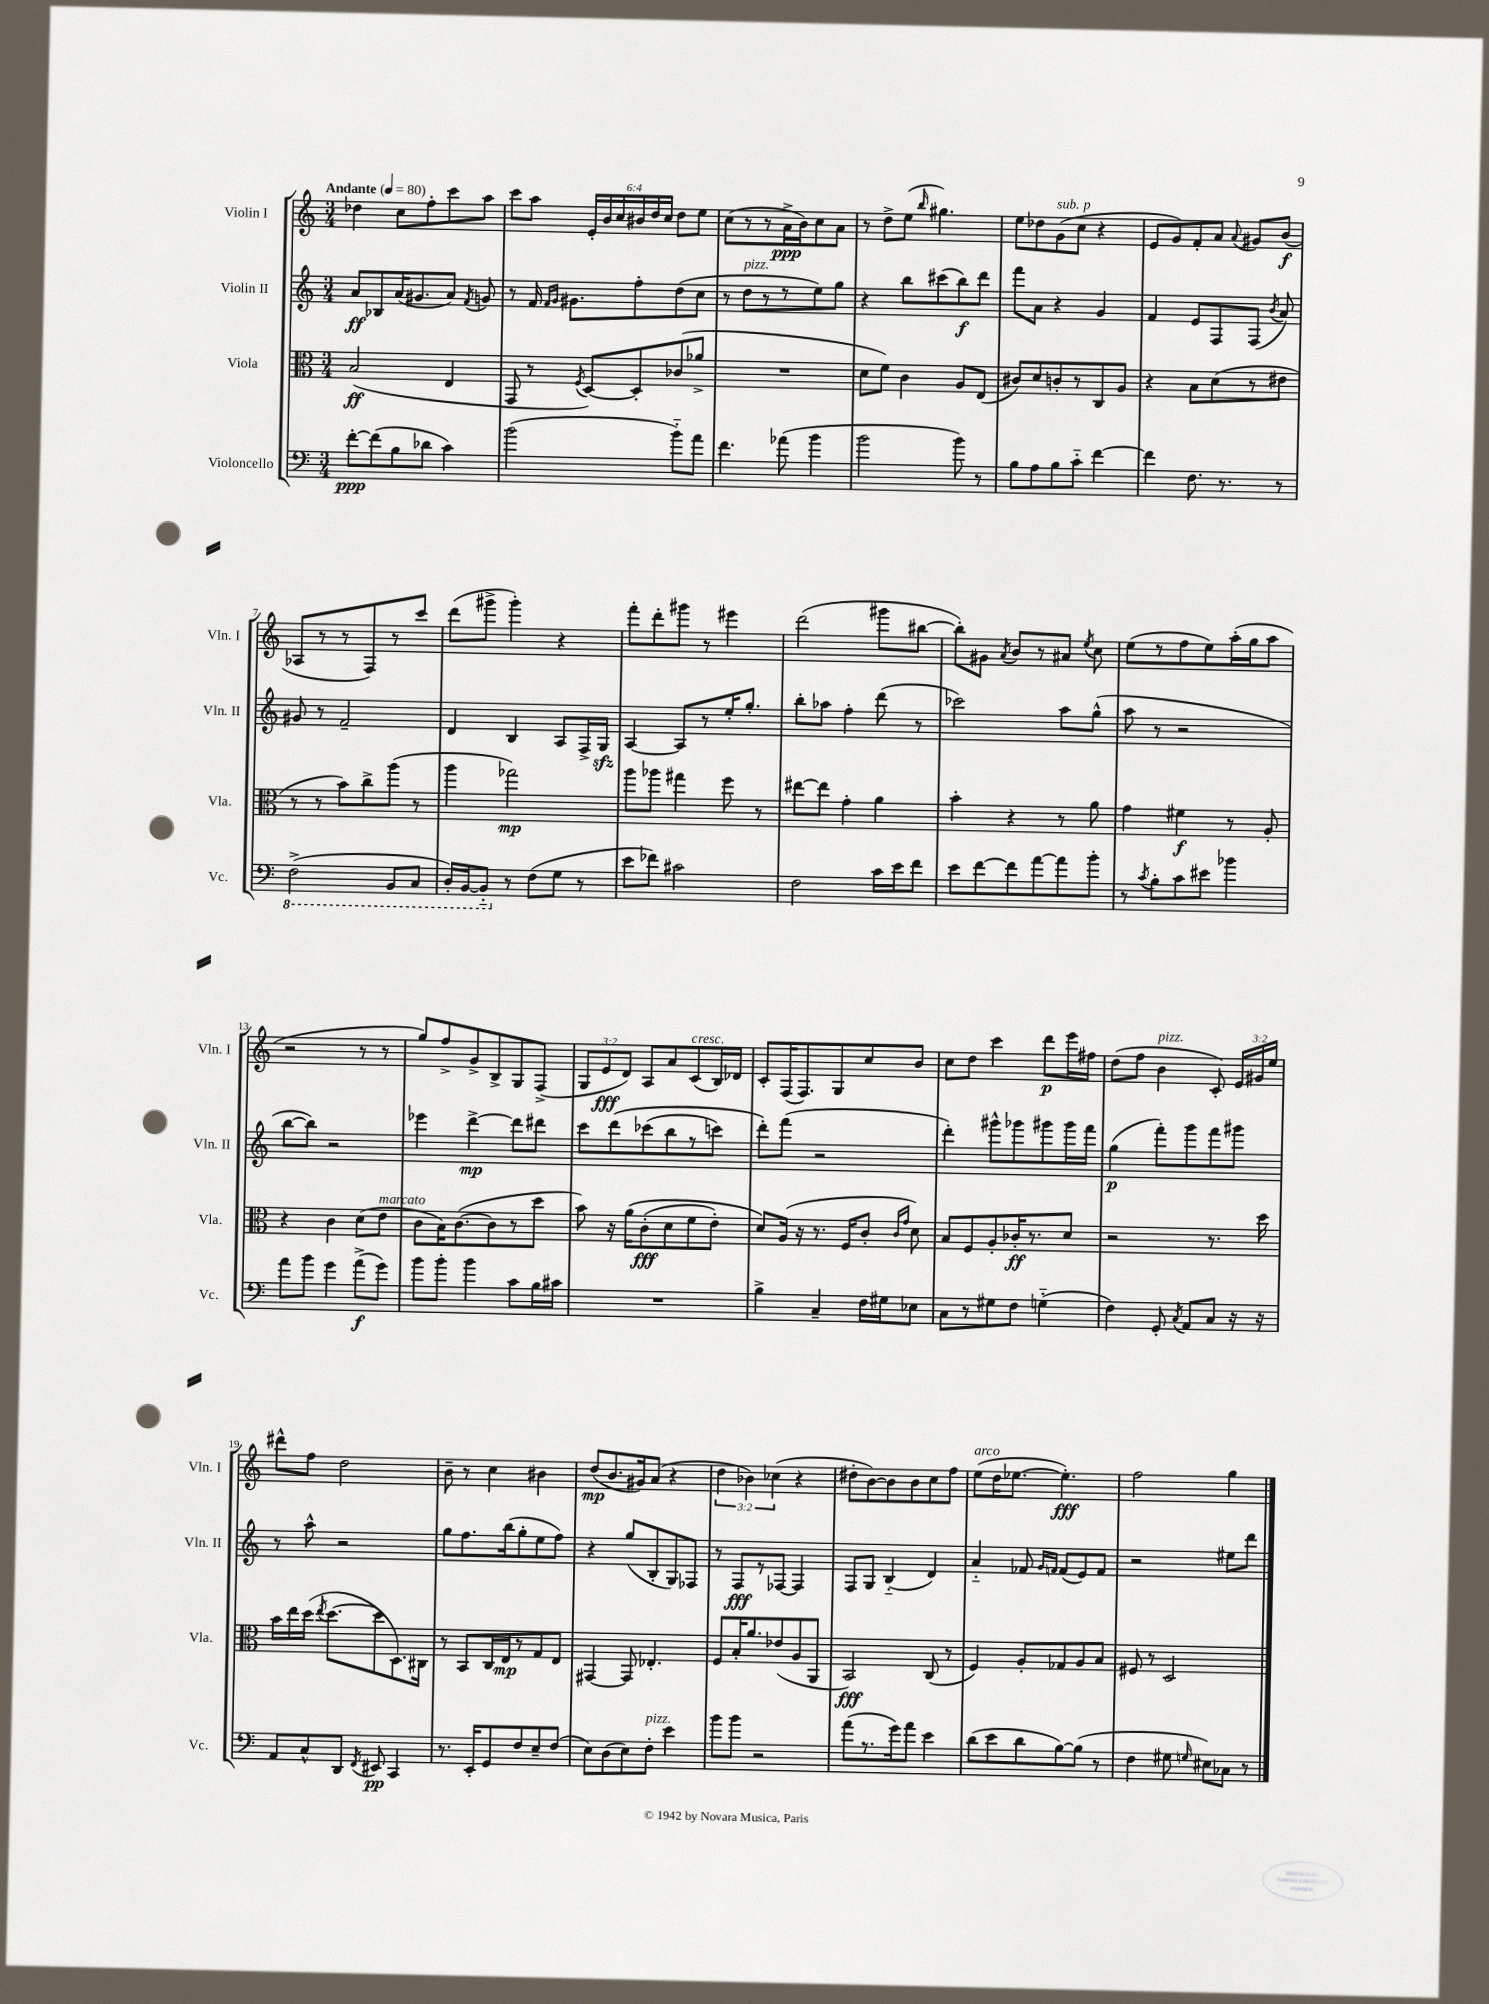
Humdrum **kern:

**kern	**kern	**kern	**kern
*staff4	*staff3	*staff2	*staff1
*clefF4	*clefC3	*clefG2	*clefG2
*k[]	*k[]	*k[]	*k[]
*M3/4	*M3/4	*M3/4	*M3/4
*MM80	*MM80	*MM80	*MM80
[8f'\L	(2B/	8a/L	4dd-\
(8f\]	.	8B-/	.
8B\	.	(16a/K	8cc\L
.	.	8.g#/	.
8d-\J	.	.	8ff'\
4c\)	4E/	8a/J)	8ccc\
.	.	8qf/	.
.	.	8g/	8aa\J
=	=	=	=
(2b\	8GG/	8r	8ccc\L
.	8r	16f/	8aa\J
.	.	16qqf/LL	.
.	.	16qqg/JJ	.
.	.	8.g#\L	.
.	8qF/	.	.
.	[8D/L)	.	24e'/LL
.	.	.	24b/
.	.	.	24cc/
.	8D'/]	8ff'\	24b#/
.	.	.	24dd/
.	.	.	24cc/JJ
8b'~\L)	(8c-/	(8dd\	8dd\L
8a\J	8a-^/J	8cc\J	8ee\J
=	=	=	=
4.f\	2.r	8r	(8cc\L
.	.	8dd\L	8r
.	.	8r	8r
(8a-\	.	8r	16a^\L
.	.	.	16b\J)
4b\	.	8ee\)	8cc\
.	.	8gg\J	8a\J
=	=	=	=
2b\	8d\L	4r	8r
.	8f\J)	.	8dd^\L
.	4c\	8bb\L	(8ee\J
.	.	.	16qqbb/
.	.	(8ccc#\	4.gg#\)
8b\)	8A/L	8bb\)	.
8r	(8E/J	8ddd\J	.
=	=	=	=
8B\L	8c#/L)	8fff\L	8ee\L
8A\	8d/	8a\J	8dd-\
8B\	8c'/	4r	(8g\
8c'~\J	8r	.	8cc\J
[4f\	8C/	4g/	4r
.	8A/J	.	.
=	=	=	=
4f\]	4r	4f/	8e/L
.	.	.	8g/)
8.F\	8B\L	8e/L	8f'/
.	(8d\	8F/	8a/J
8.r	.	.	.
.	.	.	8qqa/
.	8r	(8F/J	8g#/L
.	.	8qb/	.
8r	8e#\J	8a/)	(8b/J
=	=	=	=
(2FF^\	8r	8g#/	8A-/L
.	8r	8r	8r
.	8b\L)	2f~/	8r
.	8cc^\	.	8F/)
8BBB/L	(8aa\J	.	8r
8CC/J	8r	.	8ccc/J
=	=	=	=
16DD'/LL)	4aa\	4d/	(8ddd\L
[16BBB/J	.	.	.
8BBB'~/]J	.	.	8ggg#^\J
8r	2gg-\)	4B/	4ggg#'\)
(8F\L	.	.	.
8G\J	.	8A/L	4r
8r	.	16F^/L	.
.	.	16G/JJ	.
=	=	=	=
8e\L	8aa\L	[4A/	8fff'\L
8f-\J)	8aa-\J	.	8ddd'\
2c#\	4gg#\	8A/]L	8ggg#\J
.	.	8r	8r
.	8ff\	16ee'/K	4eee#\
.	.	8.gg'/J	.
.	8r	.	.
=	=	=	=
2F\	[8ee#\L	8bb'\L	(2ddd\
.	8ee#\]J	8aa-\J	.
.	4g'\	4ff'\	.
16c\LL	4a\	(8ddd\	8ggg#\L
16e\J	.	.	.
8f\J	.	8r	[8bb#\J
=	=	=	=
8e\L	4b'\	2ccc-\)	8bb#'\]L)
[8f\	.	.	8g#\J
.	.	.	8qa/
8f\]	4r	.	8b/L
[8a\	.	.	8r
8a\]	8r	8aa\L	8a#/J
.	.	.	8qee/
8b'\J	8a\	(8gg^^\J	8cc\
=	=	=	=
8r	4g\	8aa\	(8ee\L
8qc/	.	.	.
8B'\L	.	8r	8r
8c\	4f#\	2r	8ff\
8e#\J	.	.	8ee\)
4b-\	8r	.	(16aa'\L
.	.	.	16gg\J
.	8A'/	.	8aa\J
=	=	=	=
8a\L	4r	[8bb\L	2r
8b\J	.	8bb\]J)	.
4g\	4c\	2r	.
(8a^\L	(8d\L	.	8r
8g\J)	8e\J	.	8r
=	=	=	=
8b\L	8c\L	4eee-\	8gg/L)
8b'\J	16B\K)	.	8ff^/
.	([8.c\	.	.
4b\	.	[4ddd^\	8g^/
.	8c\]	.	8B^/
8c\L	8r	8ddd\]L	8G/
16B\L	8dd\J	8ddd#\J	(8F^/J
16c#\JJ	.	.	.
=	=	=	=
2.r	8b\)	8ccc\L	12G/L
.	.	.	12e/
.	16r	&(8ddd\	.
.	.	.	12d/J)
.	&(16a\LK	.	.
.	(8c'\	(8ccc-\	8A/L
.	8d\	8bb\	8a/
.	8f\	8r	(8c/
.	8e'\J)	8ccc\J)	16B/L)
.	.	.	16d-/JJ
=	=	=	=
4B^\	8d/L&)	8ddd'\L&)	8c'/L
.	(16A/Jk	(8fff\J	(16F/K
.	16r	.	8.F/)
4C~/	8.r	2r	.
.	.	.	8G/
.	16F/LK	.	.
16F\LL	8c'/J	.	8cc/
16G#\J	.	.	.
.	16qqc/LL	.	.
.	16qqg/JJ	.	.
8E-\J	8d\)	.	8b/J
=	=	=	=
8C\L	8B/L	4ddd'\)	8cc\L
8r	8F/	.	8dd\J
8G#\	8A'/	8ggg#^^\L	4ccc\
8F\J	16c-'/K	8ggg-\	.
.	8.r	.	.
(4G'~\	.	8ggg#\	8ddd\L
.	8d/J	16ggg#\L	16eee\L
.	.	16fff\JJ	16ff#\JJ
=	=	=	=
4F\)	2r	(4gg\	(8dd\L
.	.	.	8ff\J
8GG'/	.	8fff'\L)	4b\
8qC/	.	.	.
8AA/L	.	8ggg\	.
8C/J	8.r	8fff\	8c'/)
16r	.	8ggg#\J	24e/LL
.	.	.	24g#/
16r	16dd\	.	.
.	.	.	24ee/JJ
=	=	=	=
8AA/L	16b\LL	8r	8ddd#^^\L
.	16ee\	.	.
8C^^/	(16dd\JJ	8aa^^\	8ff\J
.	8qee/	.	.
.	[8.dd\L	.	.
8DD/J	.	2r	2dd\
8qFF/	.	.	.
8EE#/	8dd\]	.	.
4CC/	8.D\)	.	.
.	16C#\Jk	.	.
=	=	=	=
8.r	8r	8gg\L	8b~\
.	8BB/L	8.ff\	8r
16EE'/LK	.	.	.
8GG/	16C/L	.	4cc\
.	16E/J	(16bb\k	.
8F/	8r	8gg'\	.
8E~/	8G/	8ee\	4b#\
(8F/J	8E/J	8ff\J)	.
=	=	=	=
8E\L)	[4GG#/	4r	(8dd/L
(8D\	.	.	8.b/
8E\)	8GG#/]	(8gg/L	.
.	.	.	16g#/k)
8F'\J	4.E-'/	8B'/	(8a/J
4e\	.	8G/)	4r
.	.	8F-/J	.
=	=	=	=
8b\L	8F/L	8r	6dd\
8b\J	16B'/K	8F/L	.
.	.	.	6b-\)
.	8.a/	.	.
2r	.	8r	.
.	.	.	(6cc-\
.	(8e-/	[8F-/J	.
.	8A/	4F-/]	4r
.	8AA/J	.	.
=	=	=	=
(8a\L	2BB/)	8F/L	8dd#'\L
8.r	.	8G/J	[8b\)
.	.	(4B'~/	8b\]
16g\k)	.	.	.
8a\J	.	.	8b\
4e\	(8C/	4d/)	8cc\
.	8r	.	8ff\J
=	=	=	=
(8d\L	4F/)	4a'~/	(8ee\L
8e\	.	.	16dd\K
.	.	.	[8.ee-\J
8d\	8A'/L	8f-/	.
.	.	16qqg/LL	.
.	.	16qqf/JJ	.
[8B\)	8G-/	(8f/L	4.ee-'\])
(8B\]J	8A/	8e/)	.
8r	8B/J	8f/J	.
=	=	=	=
4F\	8F#/	2r	2ff\
.	8r	.	.
8G#\	2D/	.	.
16qqG/	.	.	.
8E#\L)	.	.	.
8C-\J	.	8ee#\L	4gg\
8r	.	8ddd\J	.
==	==	==	==
*-	*-	*-	*-
